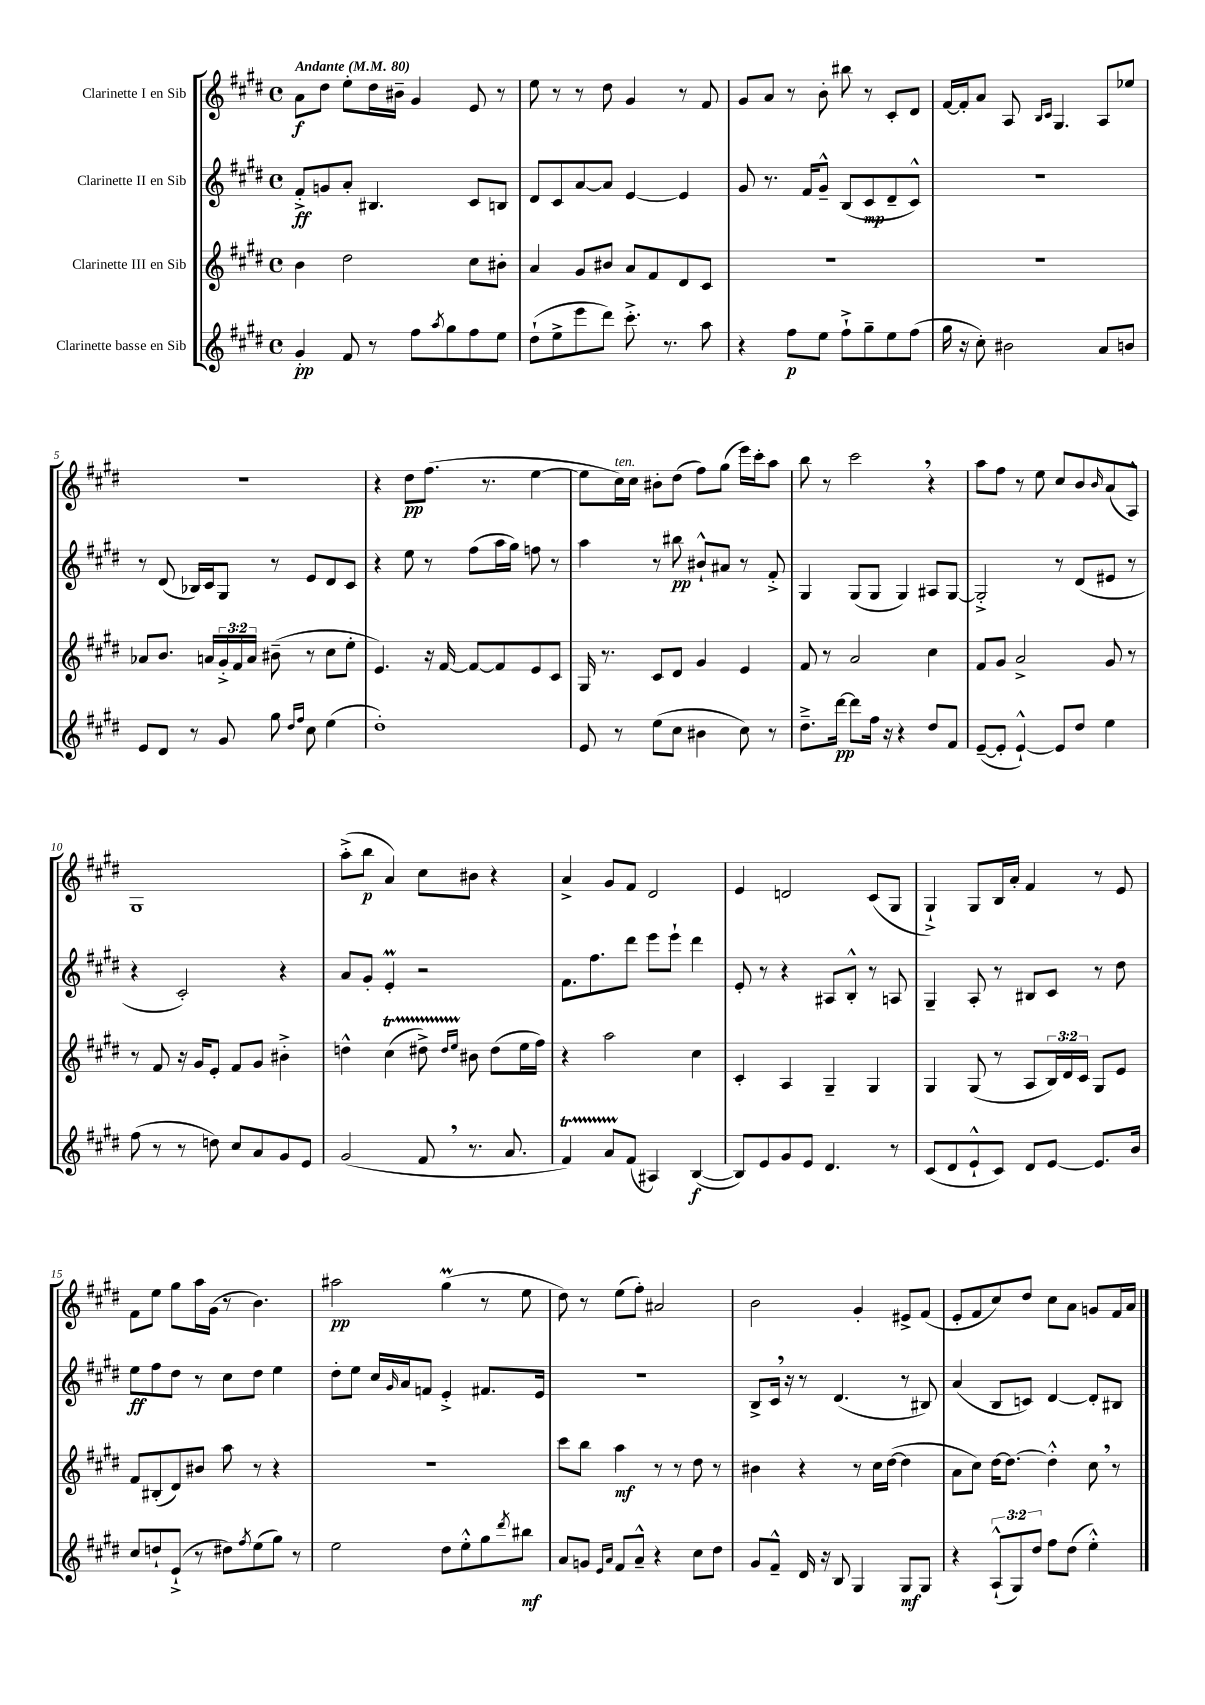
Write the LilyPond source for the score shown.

<<
\new StaffGroup <<
\new Staff = "s0" \with { instrumentName = "Clarinette I en Sib" } {
    \clef treble \key e \major \defaultTimeSignature \time 4/4 \tempo "Andante" 4 = 80
    a'8\f dis''8 e''8-. dis''16 bis'16-- gis'4 e'8 r8 |
    e''8 r8 r8 dis''8 gis'4 r8 fis'8 |
    gis'8 a'8 r8 b'8-. bis''8 r8 cis'8-. dis'8 |
    fis'16~ fis'16-. a'8 a8 \grace { b16 cis'16 } gis4. a8 ees''8 |
    R1 |
    r4 dis''8\pp fis''8.( r8. e''4~ |
    e''8 cis''16^\markup { \italic "ten." }) cis''16 bis'8-. dis''8( fis''8) gis''8( e'''16) cis'''16-. a''8 |
    b''8 r8 cis'''2 \breathe r4 |
    a''8 fis''8 r8 e''8 cis''8 b'8 \grace { b'16 } a'8( a8-^) |
    gis1 |
    a''8-.->( b''8\p a'4) cis''8 bis'8 r4 |
    a'4-> gis'8 fis'8 dis'2 |
    e'4 d'2 cis'8( gis8 |
    gis4-!->) gis8 b16 a'16-. fis'4 r8 e'8 |
    fis'8 e''8 gis''8 a''16 gis'16( r8 b'4.) |
    ais''2\pp gis''4\prall( r8 e''8 |
    dis''8) r8 e''8( fis''8-.) ais'2 |
    b'2 gis'4-. eis'8-> fis'8( |
    e'8-. fis'8 cis''8) dis''8 cis''8 a'8 g'8 fis'16 a'16 \bar "|." |
}
\new Staff = "s1" \with { instrumentName = "Clarinette II en Sib" } {
    \clef treble \key e \major \defaultTimeSignature \time 4/4
    fis'8-.->\ff g'8 a'8-. bis4. cis'8 b8 |
    dis'8 cis'8 a'8~ a'8 e'4~ e'4 |
    gis'8 r8. fis'16 gis'8---^ b8( cis'8\mp dis'8-- cis'8-^) |
    R1 |
    r8 dis'8( bes16) cis'16 gis8 r8 e'8 dis'8 cis'8 |
    r4 e''8 r8 fis''8( a''16 gis''16) f''8 r8 |
    a''4 r8 bis''8\pp bis'8-!-^ ais'8 r8 fis'8-.-> |
    gis4 gis8( gis8 gis4) ais8 gis8~ |
    gis2-.-> r8 dis'8( eis'8 r8 |
    r4 cis'2-.) r4 |
    a'8 gis'8-. e'4-.\prall r2 |
    fis'8. fis''8. dis'''8 e'''8 e'''8-! dis'''4 |
    e'8-. r8 r4 ais8 b8-.-^ r8 a8 |
    gis4-- a8-. r8 bis8 cis'8 r8 dis''8 |
    e''8\ff fis''8 dis''8 r8 cis''8 dis''8 e''4 |
    dis''8-. e''8 cis''16 \grace { gis'16 } a'16 f'8 e'4-.-> fis'8. e'16 |
    r1 |
    b8-> cis'16 \breathe r16 r8 dis'4.( r8 bis8) |
    a'4( b8 c'8) dis'4~ dis'8-. bis8 \bar "|." |
}
\new Staff = "s2" \with { instrumentName = "Clarinette III en Sib" } {
    \clef treble \key e \major \defaultTimeSignature \time 4/4 \override Staff.TupletNumber.text = #tuplet-number::calc-fraction-text
    b'4 dis''2 cis''8 bis'8-. |
    a'4 gis'8 bis'8 a'8 fis'8 dis'8 cis'8 |
    R1 |
    R1 |
    aes'8 b'8. a'16 \tuplet 3/2 { gis'16-.-> fis'16 a'16 } bis'8--( r8 cis''8 e''8-. |
    e'4.) r16 fis'16~ fis'8~ fis'8 e'8 cis'8 |
    gis16 r8. cis'8 dis'8 gis'4 e'4 |
    fis'8 r8 a'2 cis''4 |
    fis'8 gis'8 a'2-> gis'8 r8 |
    r8 fis'8 r16 gis'16 e'8-. fis'8 gis'8 bis'4-.-> |
    d''4-^ cis''4\startTrillSpan( dis''8->) \grace { dis''16 e''16 } bis'8\stopTrillSpan dis''8( e''16 fis''16) |
    r4 a''2 cis''4 |
    cis'4-. a4 gis4-- gis4 |
    gis4 gis8( r8 a8 \tuplet 3/2 { b16) dis'16 cis'16 } gis8 e'8 |
    fis'8 bis8-.( dis'8) bis'8 a''8 r8 r4 |
    R1 |
    cis'''8 b''8 a''4\mf r8 r8 dis''8 r8 |
    bis'4 r4 r8 cis''16 dis''16~( dis''4 |
    a'8 cis''8) dis''16~ dis''8.~ dis''4-.-^ cis''8 \breathe r8 \bar "|." |
}
\new Staff = "s3" \with { instrumentName = "Clarinette basse en Sib" } {
    \clef treble \key e \major \defaultTimeSignature \time 4/4 \override Staff.TupletNumber.text = #tuplet-number::calc-fraction-text
    gis'4-.\pp fis'8 r8 fis''8 \acciaccatura { a''8 } gis''8 fis''8 e''8 |
    dis''8-!( e''8-> e'''8 dis'''8) cis'''8.-.-> r8. a''8 |
    r4 fis''8\p e''8 fis''8-!-> gis''8-- e''8 fis''8( |
    gis''16 r16 cis''8-.) bis'2 a'8 b'8 |
    e'8 dis'8 r8 gis'8 gis''8 \grace { dis''16 fis''16 } cis''8 e''4( |
    dis''1-.) |
    e'8 r8 e''8( cis''8 bis'4 cis''8) r8 |
    dis''8.---> dis'''16~\pp dis'''8 fis''16 r16 r4 dis''8 fis'8 |
    e'8~--( e'8-. e'4~-!-^) e'8 dis''8 e''4 |
    fis''8( r8 r8 d''8) cis''8 a'8 gis'8 e'8 |
    gis'2( fis'8 \breathe r8. a'8. |
    fis'4\startTrillSpan) a'8 fis'8\stopTrillSpan( ais4) b4~\f( |
    b8) e'8 gis'8 e'8 dis'4. r8 |
    cis'8( dis'8 e'8-!-^ cis'8) dis'8 e'8~ e'8. b'16 |
    cis''8 d''8-! e'8-!->( r8 dis''8) \acciaccatura { fis''8 } e''8( gis''8) r8 |
    e''2 dis''8 e''8-.-^ gis''8 \acciaccatura { dis'''8 } bis''8\mf |
    a'8 g'8 \grace { e'16 a'16 } fis'8 a'8---^ r4 cis''8 dis''8 |
    gis'8 fis'8---^ dis'16 r16 b8 gis4 gis8\mf gis8 |
    r4 \tuplet 3/2 { a8-!-^( gis8) dis''8 } fis''8 dis''8( e''4-.-^) \bar "|." |
}
>>
>>
